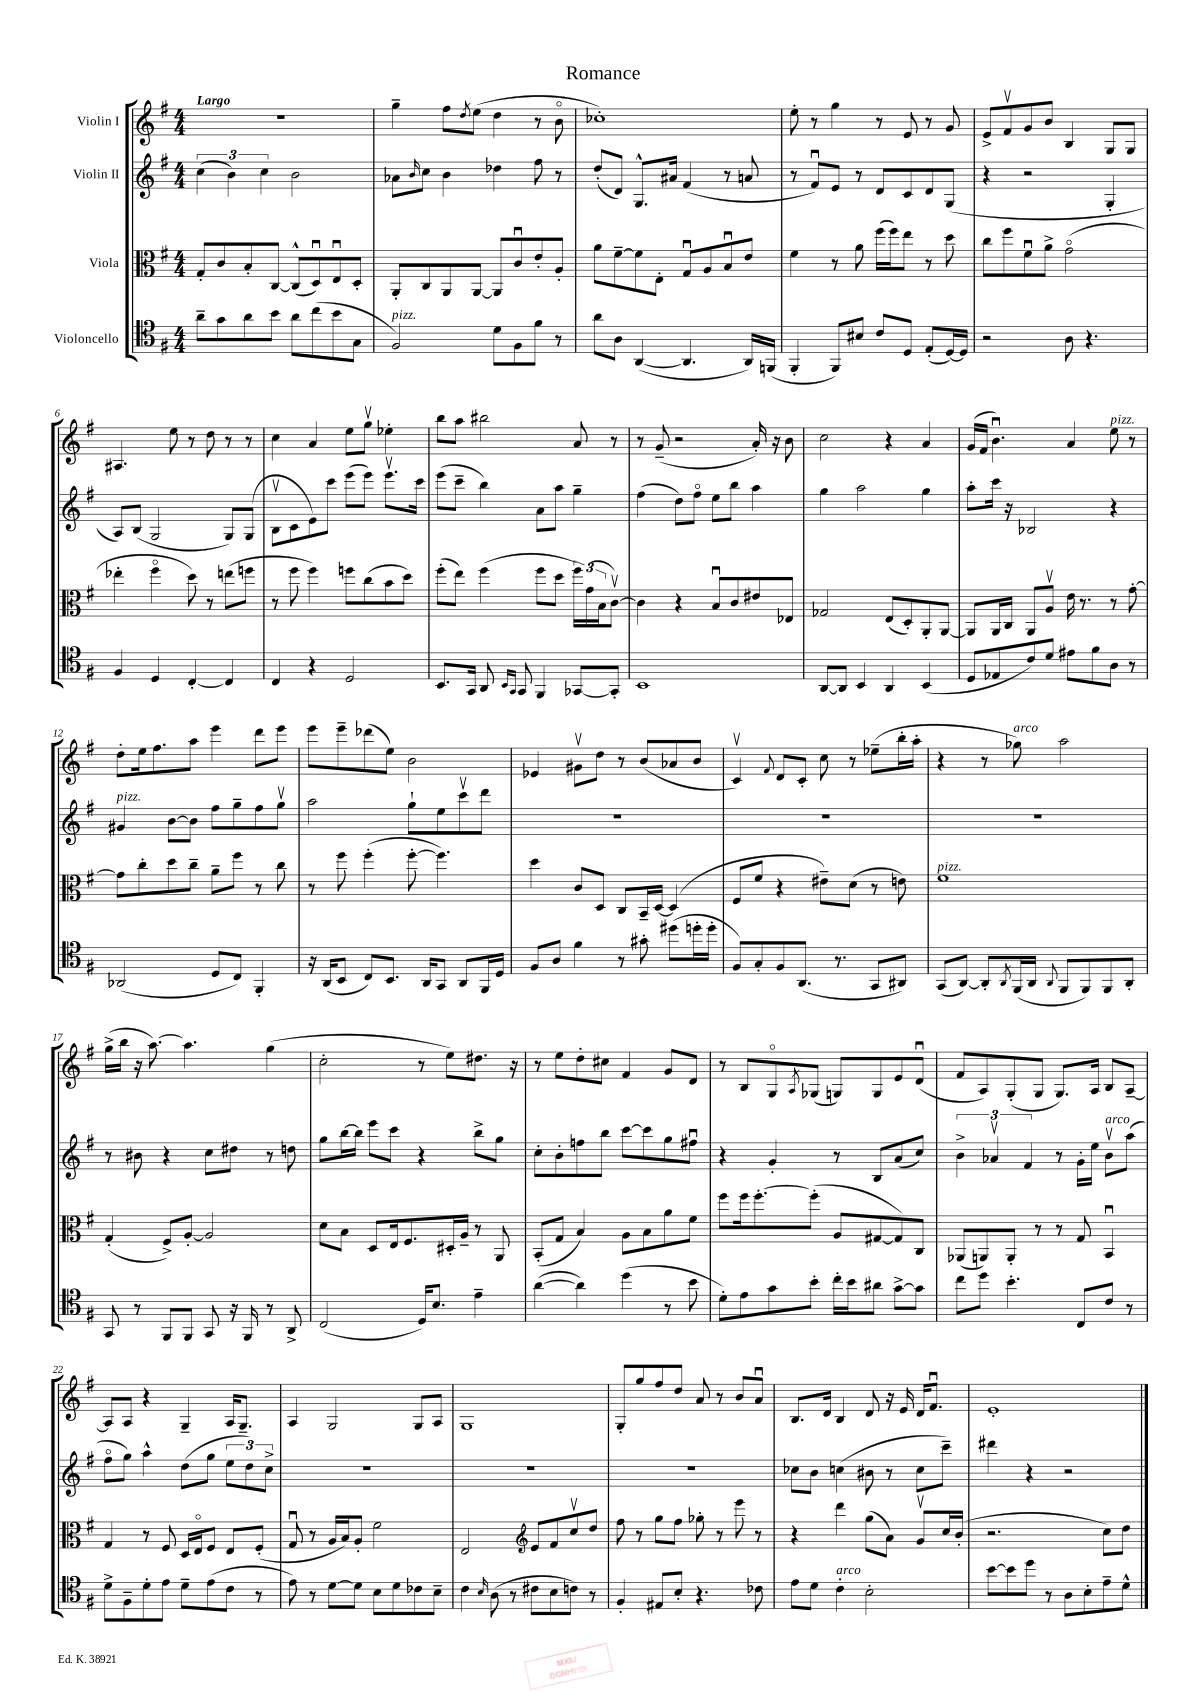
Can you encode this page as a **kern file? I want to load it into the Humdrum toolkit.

**kern	**kern	**kern	**kern
*part4	*part3	*part2	*part1
*staff4	*staff3	*staff2	*staff1
*I"Violoncello	*I"Viola	*I"Violin II	*I"Violin I
*clefC4	*clefC3	*clefG2	*clefG2
*k[f#]	*k[f#]	*k[f#]	*k[f#]
*M4/4	*M4/4	*M4/4	*M4/4
=1	=1	=1	=1
!	!	!	!LO:TX:a:B:t=Largo
8a~\L	8G'/L	(6cc\	1r
8g\	8c/	.	.
.	.	6b\)	.
8a\	8B'/	.	.
.	.	6cc\	.
8b\J	[8C/J	.	.
8a\L	(8C^^/L]	2b\	.
(8cc\	8Du/)	.	.
8b\	8Eu/	.	.
8G\J	8D'/J	.	.
=2	=2	=2	=2
!LO:TX:a:i:t=pizz.	!	!	!
2F#/)	8AA'/L	8a-X\L	4gg~\
.	.	16qqb/	.
.	8C/	8cc\J	.
.	8AA/	4b\	8ff#\L
.	.	.	8qdd/
.	[8AA/J	.	(8ee\J
8d\L	8AA/L]	4dd-X\	4dd\
8F#\	8cu/	.	.
8f#\J	8e'/	8ff#\	8r
8r	8A'/J	8r	8b\
=3	=3	=3	=3
8a\L	8a\L	(8dd'/L	1cc-X')
8A\J	[8f#~\	8d/J)	.
([4AA/	8f#\]	8.G^^/L	.
.	8E'\J	.	.
.	.	16a#X/Jk	.
4.AA/]	8Gu/L	(4f#/	.
.	8A/	.	.
.	8Bu/	8r	.
16AA/LL)	8e/J	8an/	.
(16FFn/JJ	.	.	.
=4	=4	=4	=4
4FF#'/	4f#\	8r	8ee'\
.	.	8f#u/L)	8r
8FF#/L)	8r	8e/J	4gg\
8B#X/J	8a\	8r	.
8c/L	(16ff#\LL	8d/L	8r
.	16ff#\J)	.	.
8D/J	8ee\J	8c/	8e/
(8E'/L	8r	8d/	8r
[16D/L)	8dd\	(8G/J	8g/
16D/JJ]	.	.	.
=5	=5	=5	=5
2r	8cc\L	4r	8e^/L
.	8ff#\	.	8f#v/
.	8f#u\	2r	8g/
.	8a^\J	.	8b/J
8A\	(2g\	.	4B/
4.r	.	.	.
.	.	4G'/	8G/L
.	.	.	8G/J
!!LO:LB:g=z
=6	=6	=6	=6
4F#/	4ee-X'\	8A/L)	4.A#X/
.	.	(8B/J	.
4D/	4ff#\	2G/	.
.	.	.	8ee\
[4C'/	8dd\)	.	8r
.	8r	.	8dd\
4C/]	(8een\L	8G/L)	8r
.	8ffn\J	(8G/J	8r
=7	=7	=7	=7
4C/	8r	8Bv\L	4cc\
.	8ff#\	8c\	.
4r	4ff#\)	8e\)	4a/
.	.	8ccc\J	.
2D/	8ffn\L	(8eee\L	8ee\L
.	(8cc\	8eee\J)	8ggv\J
.	8b\	8.eeev\L	4ee-X'\
.	8dd\J)	.	.
.	.	16ccc\Jk	.
=8	=8	=8	=8
8.BB/L	(8ff#'\L	(8eee\L	8bb\L
.	8ee\J)	8ccc~\J	8aa\J
16GG/Jk	.	.	.
8AA/	(4ff#\	4bb\)	2bb#X\
16qqBB/LL	.	.	.
16qqGG/JJ	.	.	.
8GG/	.	.	.
4FF#/	8ff#\L	8a\L	.
.	8dd\J	8aa\J	.
[8GG-X/L	24ff#\LL)	4gg~\	8a/
.	(24g\	.	.
.	24B\J	.	.
8GG-'/J]	[8cv\J)	.	8r
=9	=9	=9	=9
1BB	4c\]	(4ff#\	8r
.	.	.	(8g~/
.	4r	8dd\L)	2r
.	.	8ff#\J	.
.	8Bu/L	8ee\L	.
.	8c/	8bb\J	.
.	8e#X/	4aa\	16a'/)
.	.	.	16r
.	8E-X/J	.	8b\
=10	=10	=10	=10
[8AA/L	2G-X/	4gg\	2cc\
8AA/J]	.	.	.
4BB/	.	2aa\	.
4AA/	(8E/L	.	4r
.	8D'/)	.	.
(4BB/	8AA'/	4gg\	4a/
.	[8AA/J	.	.
=11	=11	=11	=11
8D/L	8AA/L]	8aa'\L	(16g/LL
.	.	.	16f#/JJ
8E-X/	16AA/L	16ccc\Jk	4.bu\)
.	16C/JJ	16r	.
8c/)	8AA/L	2B-X/	.
8d/J	8Av/J	.	.
8e#X\L	16e\	.	4a/
.	8.r	.	.
8f#\	.	.	.
!	!	!	!LO:TX:a:i:t=pizz.
8A\J	8r	4r	8ee\
8r	[8g'\	.	8r
!!LO:LB:g=z
=12	=12	=12	=12
!	!	!LO:TX:a:i:t=pizz.	!
(2AA-X/	8g\L]	4g#X/	8dd'\L
.	8cc'\	.	16ee\k
.	.	.	8.ff#\
.	8dd\	[8b\L	.
.	8cc~\J	8b\J]	8aa\J
8D/L	8a~\L	8ff#\L	4eee\
8C/J)	8ff#\J	8gg~\	.
4FF#'/	8r	8ff#\	8ddd\L
.	8cc\	8ggv\J	8eee\J
=13	=13	=13	=13
16r	8r	2aa\	8eee\L
(16AA/KL	.	.	.
8BB/J	8ff#\	.	8eee~\
8C/L)	(4ff#'\	.	(8ddd-X\
8.BB/J	.	.	8ee\J)
.	[8ff#'\	8gg`\L	2b\
16AA/KL	.	.	.
8GG/J	4.ff#\])	8ee\	.
8AA/L	.	8cccv\	.
16FF#/L	.	8ddd\J	.
16D/JJ	.	.	.
=14	=14	=14	=14
8F#/L	4dd\	1r	4e-X/
8A/J	.	.	.
4f#\	8c/L	.	8g#Xv\L
.	8D/J	.	8dd\J
8r	8C/L	.	8r
8g#X'\	16BB~/L	.	(8b/L
.	[16D/JJ	.	.
(8dd#X\L	(4D/]	.	8a-X/
16ddn'\L	.	.	8b/J
16dd'\JJ	.	.	.
=15	=15	=15	=15
8F#/L)	8F#/L	1r	4cv/)
8G'/	8f#/J	.	.
.	.	.	8qqf#/
8F#/	4r	.	8d/L
(8.AA/J	.	.	8c'/J
.	8e#X~\L)	.	8cc\
8.r	.	.	.
.	(8d\J	.	8r
8GG/L	8r	.	(8ee-X~\L
8AA#X/J)	8en\)	.	16bb'\L
.	.	.	16aa'\JJ
=16	=16	=16	=16
!	!LO:TX:a:i:t=pizz.	!	!
(8GG/L	1f#	1r	4r
[8AA/J)	.	.	.
8AA'/L]	.	.	8r
8qAA/	.	.	.
!	!	!	!LO:TX:a:i:t=arco
(16FF#/L	.	.	8gg-X\)
16AA/JJ	.	.	.
8qqAA/	.	.	.
8FF#/L	.	.	2aa\
8FF#/)	.	.	.
8FF#/	.	.	.
8AA'/J	.	.	.
!!LO:LB:g=z
=17	=17	=17	=17
8GG/	(4G'/	8r	(16gg^\LL
.	.	.	16bb\JJ
8r	.	8b#X\	16r
.	.	.	[8.aa\)
8FF#/L	8F#^/L)	4r	.
8FF#/J	[8A'/J	.	4.aa\]
8GG/	2A/]	8cc\L	.
16r	.	8dd#X\J	.
16FF#/	.	.	.
8r	.	8r	(4gg\
8AA^/	.	8ddn\	.
=18	=18	=18	=18
(2C/	8d\L	8gg\L	2cc'\
.	8B\J	[16bb\L	.
.	.	16bb\JJ]	.
.	8D/L	8eee\L	.
.	16E/k	8ccc\J	.
.	8.F#/	.	.
16D/KL)	.	4r	8r
8.B/J	.	.	.
.	16D#X'/L	.	8ee\L)
.	16A~/JJ	.	.
4e~\	8r	8bb^\L	8.dd#X\J
.	8AA/	8gg\J	.
.	.	.	16r
=19	=19	=19	=19
([4a\	(8BB'/L	8cc'\L	8r
.	8G/J	8b'\	8ee\L
4a\])	4B/)	8ffn\	8dd'\
.	.	8bb\J	8cc#X\J
(4dd\	8A\L	[8ccc\L	4f#/
.	8B\	8ccc\]	.
8r	8a\	8gg\	8g/L
8b\	8f#\J	8ff#Xu\J	8d/J
=20	=20	=20	=20
8d'\L)	8ff#\L	4r	8r
8e\	16ff#\k	.	8B/L
.	[8.ff#'\	.	.
8g\	.	4g'/	8G/
.	.	.	8qA/
8b'\J	(8ff#'\J]	.	(8G-X/J
16cc'\LL	8A/L	8r	8Gn/L)
16b\J	.	.	.
8a#X\J	[8G#X/	8B/L	8G/
[8g^\L	8G#/])	(8a/	8e/
8g\J]	8C/J	8cc/J)	(8du/J
=21	=21	=21	=21
8cc\L	(8AA-X/L	6b^\	8f#/L
8dd\J	8AAn/)	.	8A/)
.	.	6a-Xv/	.
4.b'\	8AA'/J	.	(8G'/
.	.	6f#/	.
.	8r	.	8G/J
.	8r	8r	8.G/L)
8C/L	8G/	16g'\LL	.
.	.	16ee\JJ	16A/Jk
!	!	!LO:TX:a:i:t=arco	!
8c/J	4BBu/	8bv\L	8B/L
8r	.	(8aa\J	[8A~/J
!!LO:LB:g=z
=22	=22	=22	=22
8d^\L	4G/	8ff#\L	8A/L]
8F#~\	.	8gg\J)	8A/J
8d'\	8r	4aa^^\	4r
8e\J	8F#/	.	.
8d~\L	16D/LL	(8dd\L	4G~/
.	16E/J	.	.
(8e\	8F#/J	8gg\J	.
8c\J	8E/L	12ee\L	16A/KL
.	.	.	8.G~/J
.	.	12dd\)	.
8r	(8F#'/J	.	.
.	.	12cc^\J	.
=23	=23	=23	=23
8e\)	8Gu/	1r	4A/
8r	8r	.	.
[8d\L	16A/LL	.	2G/
.	16B/J)	.	.
8d\J]	8A'/J	.	.
8B\L	2f#\	.	.
8d\	.	.	.
8c-X\	.	.	8G/L
8B~\J	.	.	8A/J
=24	=24	=24	=24
4c\	2E/	1r	1G
16qqB/	.	.	.
(8A\	.	.	.
8r	.	.	.
*	*clefG2	*	*
8c#X\L	8e/L	.	.
8B\	8f#/	.	.
8cn\J)	8ccv/	.	.
8r	8dd/J	.	.
=25	=25	=25	=25
4F#'/	8ff#\	1r	8G'/L
.	8r	.	8gg/
8E#X/L	8gg\L	.	8ff#/
8B'/J	8ff#\J	.	8dd/J
4.r	8gg-X'\	.	8a/
.	8r	.	8r
.	8eee\	.	8b/L
8c-X\	8r	.	8au/J
=26	=26	=26	=26
8e\L	4r	8cc-X\L	8.B/L
8d\J	.	8b\J	.
.	.	.	16d/Jk
!LO:TX:a:i:t=arco	!	!	!
4c'\	4ddd\	(4ccn\	4B/
2B'\	(8gg\L	8b#X\	8d/
.	8a\J)	8r	16r
.	.	.	16e/
.	8gv/L	8cc\L	16d/KL
.	.	.	8.f#u/J
.	16cc/L	8ccc~\J)	.
.	(16b'/JJ	.	.
=27	=27	=27	=27
[8b\L	2.r	4ddd#X\	1e'
8b\]	.	.	.
8dd\J	.	4r	.
8r	.	.	.
8A\L	.	2r	.
8B'\	.	.	.
8e~\	8cc\L)	.	.
8d^^\J	8dd\J	.	.
==	==	==	==
*-	*-	*-	*-
